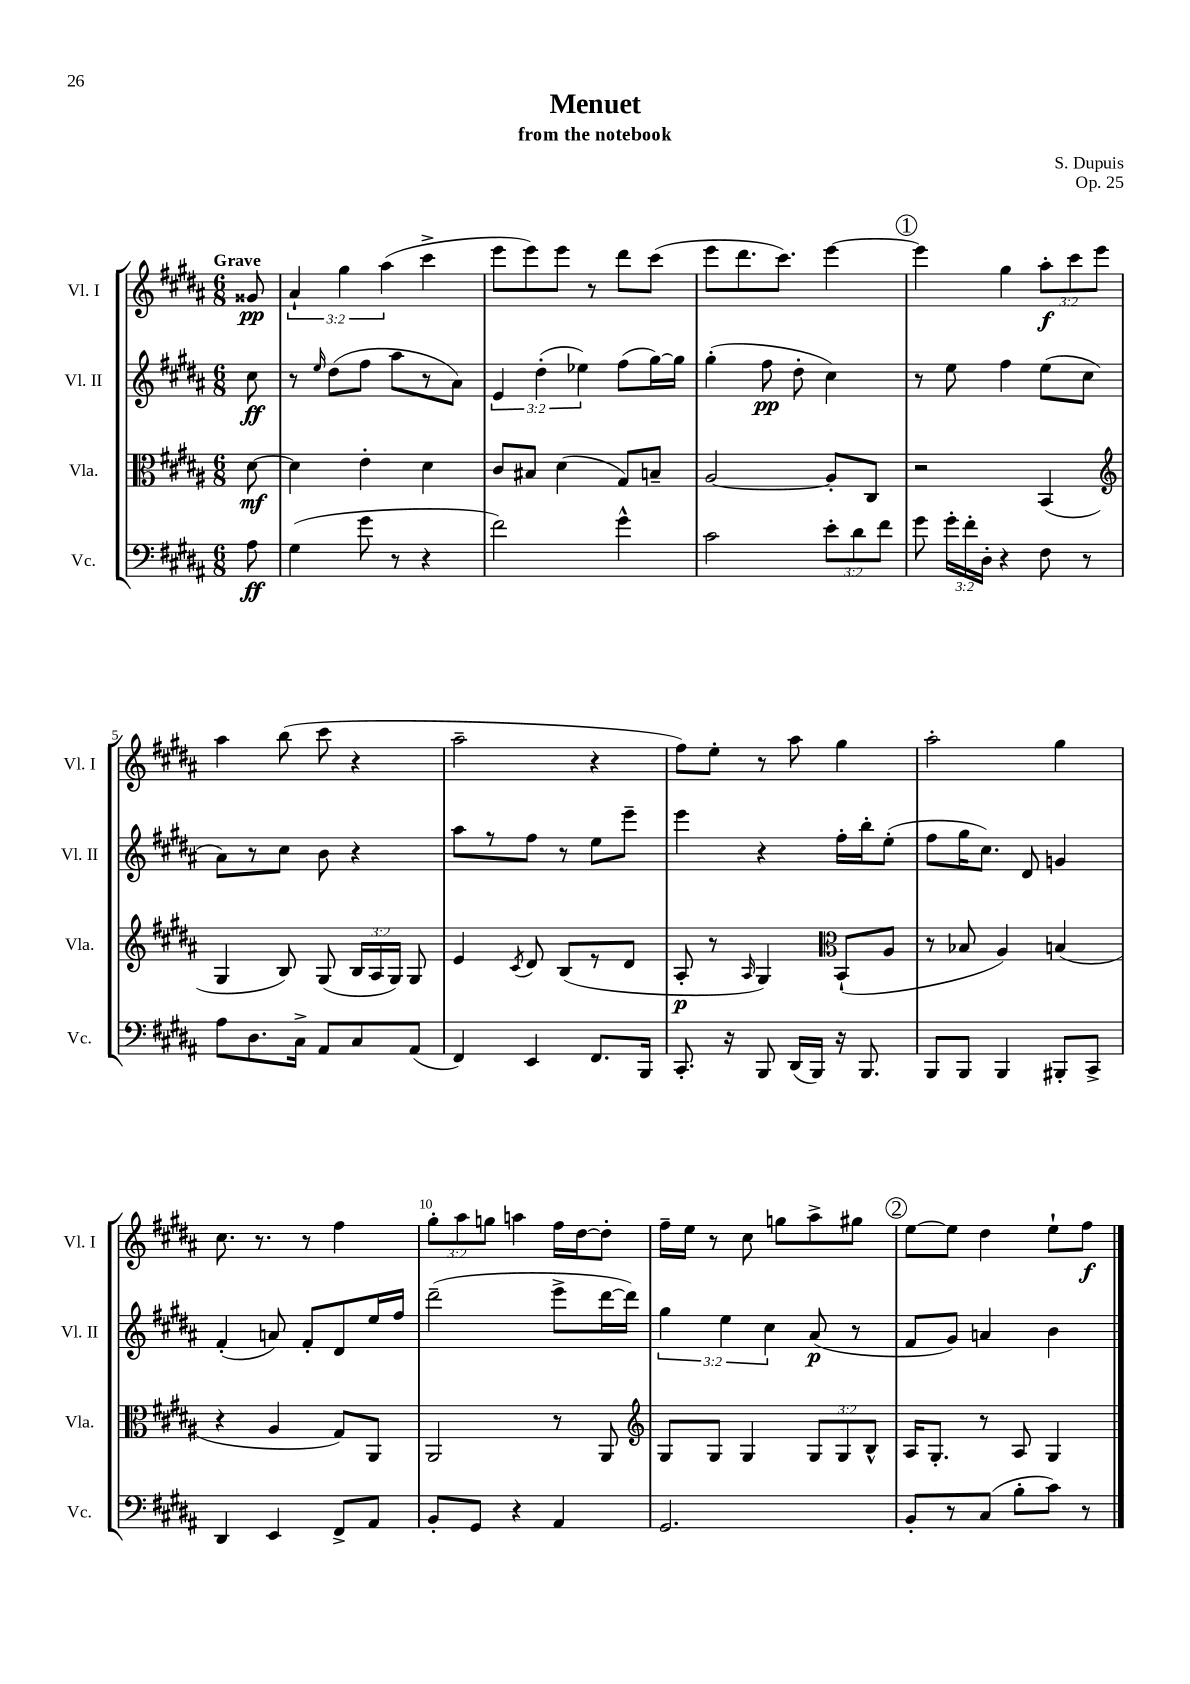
\header { title = "Menuet" composer = "S. Dupuis" subtitle = "from the notebook" opus = "Op. 25" }
<<
\new StaffGroup <<
\new Staff = "s0" \with { instrumentName = "Vl. I" shortInstrumentName = "Vl. I" } {
    \clef treble \key b \major \numericTimeSignature \time 6/8 \override Staff.TupletNumber.text = #tuplet-number::calc-fraction-text \partial 8 \tempo "Grave"
    \autoBeamOff gisis'8\pp |
    \tuplet 3/2 { ais'4-! gis''4 ais''4( } cis'''4-> |
    e'''8[ e'''8) e'''8] r8 dis'''8[ cis'''8]( |
    e'''8[ dis'''8. cis'''8.]) e'''4~ |
    \mark \markup { \circle "1" } e'''4 gis''4 \tuplet 3/2 { ais''8[-.\f cis'''8 e'''8] } |
    ais''4 b''8( cis'''8 r4 |
    ais''2-- r4 |
    fis''8[) e''8]-. r8 ais''8 gis''4 |
    ais''2-. gis''4 |
    cis''8. r8. r8 fis''4 |
    \tuplet 3/2 { gis''8[-. ais''8 g''8] } a''4 fis''16[ dis''16~ dis''8]-. |
    fis''16[-- e''16] r8 cis''8 g''8[ ais''8-> gis''8] |
    \mark \markup { \circle "2" } e''8[~ e''8] dis''4 e''8[-! fis''8]\f \bar "|." |
}
\new Staff = "s1" \with { instrumentName = "Vl. II" shortInstrumentName = "Vl. II" } {
    \clef treble \key b \major \numericTimeSignature \time 6/8 \override Staff.TupletNumber.text = #tuplet-number::calc-fraction-text \partial 8
    \autoBeamOff cis''8\ff |
    r8 \grace { e''16 } dis''8[( fis''8] ais''8[ r8 ais'8]) |
    \tuplet 3/2 { e'4 dis''4-.( ees''4) } fis''8[( gis''16~) gis''16] |
    gis''4-.( fis''8\pp dis''8-. cis''4) |
    \mark \markup { \circle "1" } r8 e''8 fis''4 e''8[( cis''8] |
    ais'8[) r8 cis''8] b'8 r4 |
    ais''8[ r8 fis''8] r8 e''8[ e'''8]-- |
    e'''4 r4 fis''16[-. b''16-. e''8]-.( |
    fis''8[ gis''16 cis''8.]) dis'8 g'4 |
    fis'4-.( a'8) fis'8[-. dis'8 e''16 fis''16] |
    dis'''2--( e'''8[-> dis'''16~ dis'''16]) |
    \tuplet 3/2 { gis''4 e''4 cis''4 } ais'8\p( r8 |
    \mark \markup { \circle "2" } fis'8[ gis'8]) a'4 b'4 \bar "|." |
}
\new Staff = "s2" \with { instrumentName = "Vla." shortInstrumentName = "Vla." } {
    \clef alto \key b \major \numericTimeSignature \time 6/8 \override Staff.TupletNumber.text = #tuplet-number::calc-fraction-text \partial 8
    \autoBeamOff dis'8~\mf |
    dis'4 e'4-. dis'4 |
    cis'8[ bis8] dis'4( gis8[) b8]-- |
    ais2~ ais8[-. cis8] |
    \mark \markup { \circle "1" } r2 b,4( |
    \clef treble gis4 b8) gis8( \tuplet 3/2 { b16[ ais16 gis16]) } gis8 |
    e'4 \acciaccatura { cis'8 } dis'8 b8[( r8 dis'8] |
    ais8-.\p r8 \grace { ais16 } gis4) \clef alto b,8[-!( ais8] |
    r8 bes8 ais4) b4( |
    r4 ais4 gis8[) ais,8] |
    ais,2 r8 ais,8 |
    \clef treble gis8[ gis8] gis4 \tuplet 3/2 { gis8[ gis8 b8]-^ } |
    \mark \markup { \circle "2" } ais16[ gis8.]-. r8 ais8 gis4 \bar "|." |
}
\new Staff = "s3" \with { instrumentName = "Vc." shortInstrumentName = "Vc." } {
    \clef bass \key b \major \numericTimeSignature \time 6/8 \override Staff.TupletNumber.text = #tuplet-number::calc-fraction-text \partial 8
    \autoBeamOff ais8\ff |
    gis4( gis'8 r8 r4 |
    fis'2) gis'4-^ |
    cis'2 \tuplet 3/2 { e'8[-. dis'8 fis'8] } |
    \mark \markup { \circle "1" } gis'8 \tuplet 3/2 { gis'16[-. fis'16-. dis16]-. } r4 fis8 r8 |
    ais8[ dis8. cis16]-> ais,8[ cis8 ais,8]( |
    fis,4) e,4 fis,8.[ b,,16] |
    cis,8.-. r16 b,,8 dis,16[( b,,16]) r16 b,,8. |
    b,,8[ b,,8] b,,4 bis,,8[-. cis,8]-> |
    dis,4 e,4 fis,8[-> ais,8] |
    b,8[-. gis,8] r4 ais,4 |
    gis,2. |
    \mark \markup { \circle "2" } b,8[-. r8 cis8]( b8[-. cis'8]) r8 \bar "|." |
}
>>
>>
\layout { \context { \Score \override BarNumber.break-visibility = ##(#f #t #t) barNumberVisibility = #(every-nth-bar-number-visible 5) } }
